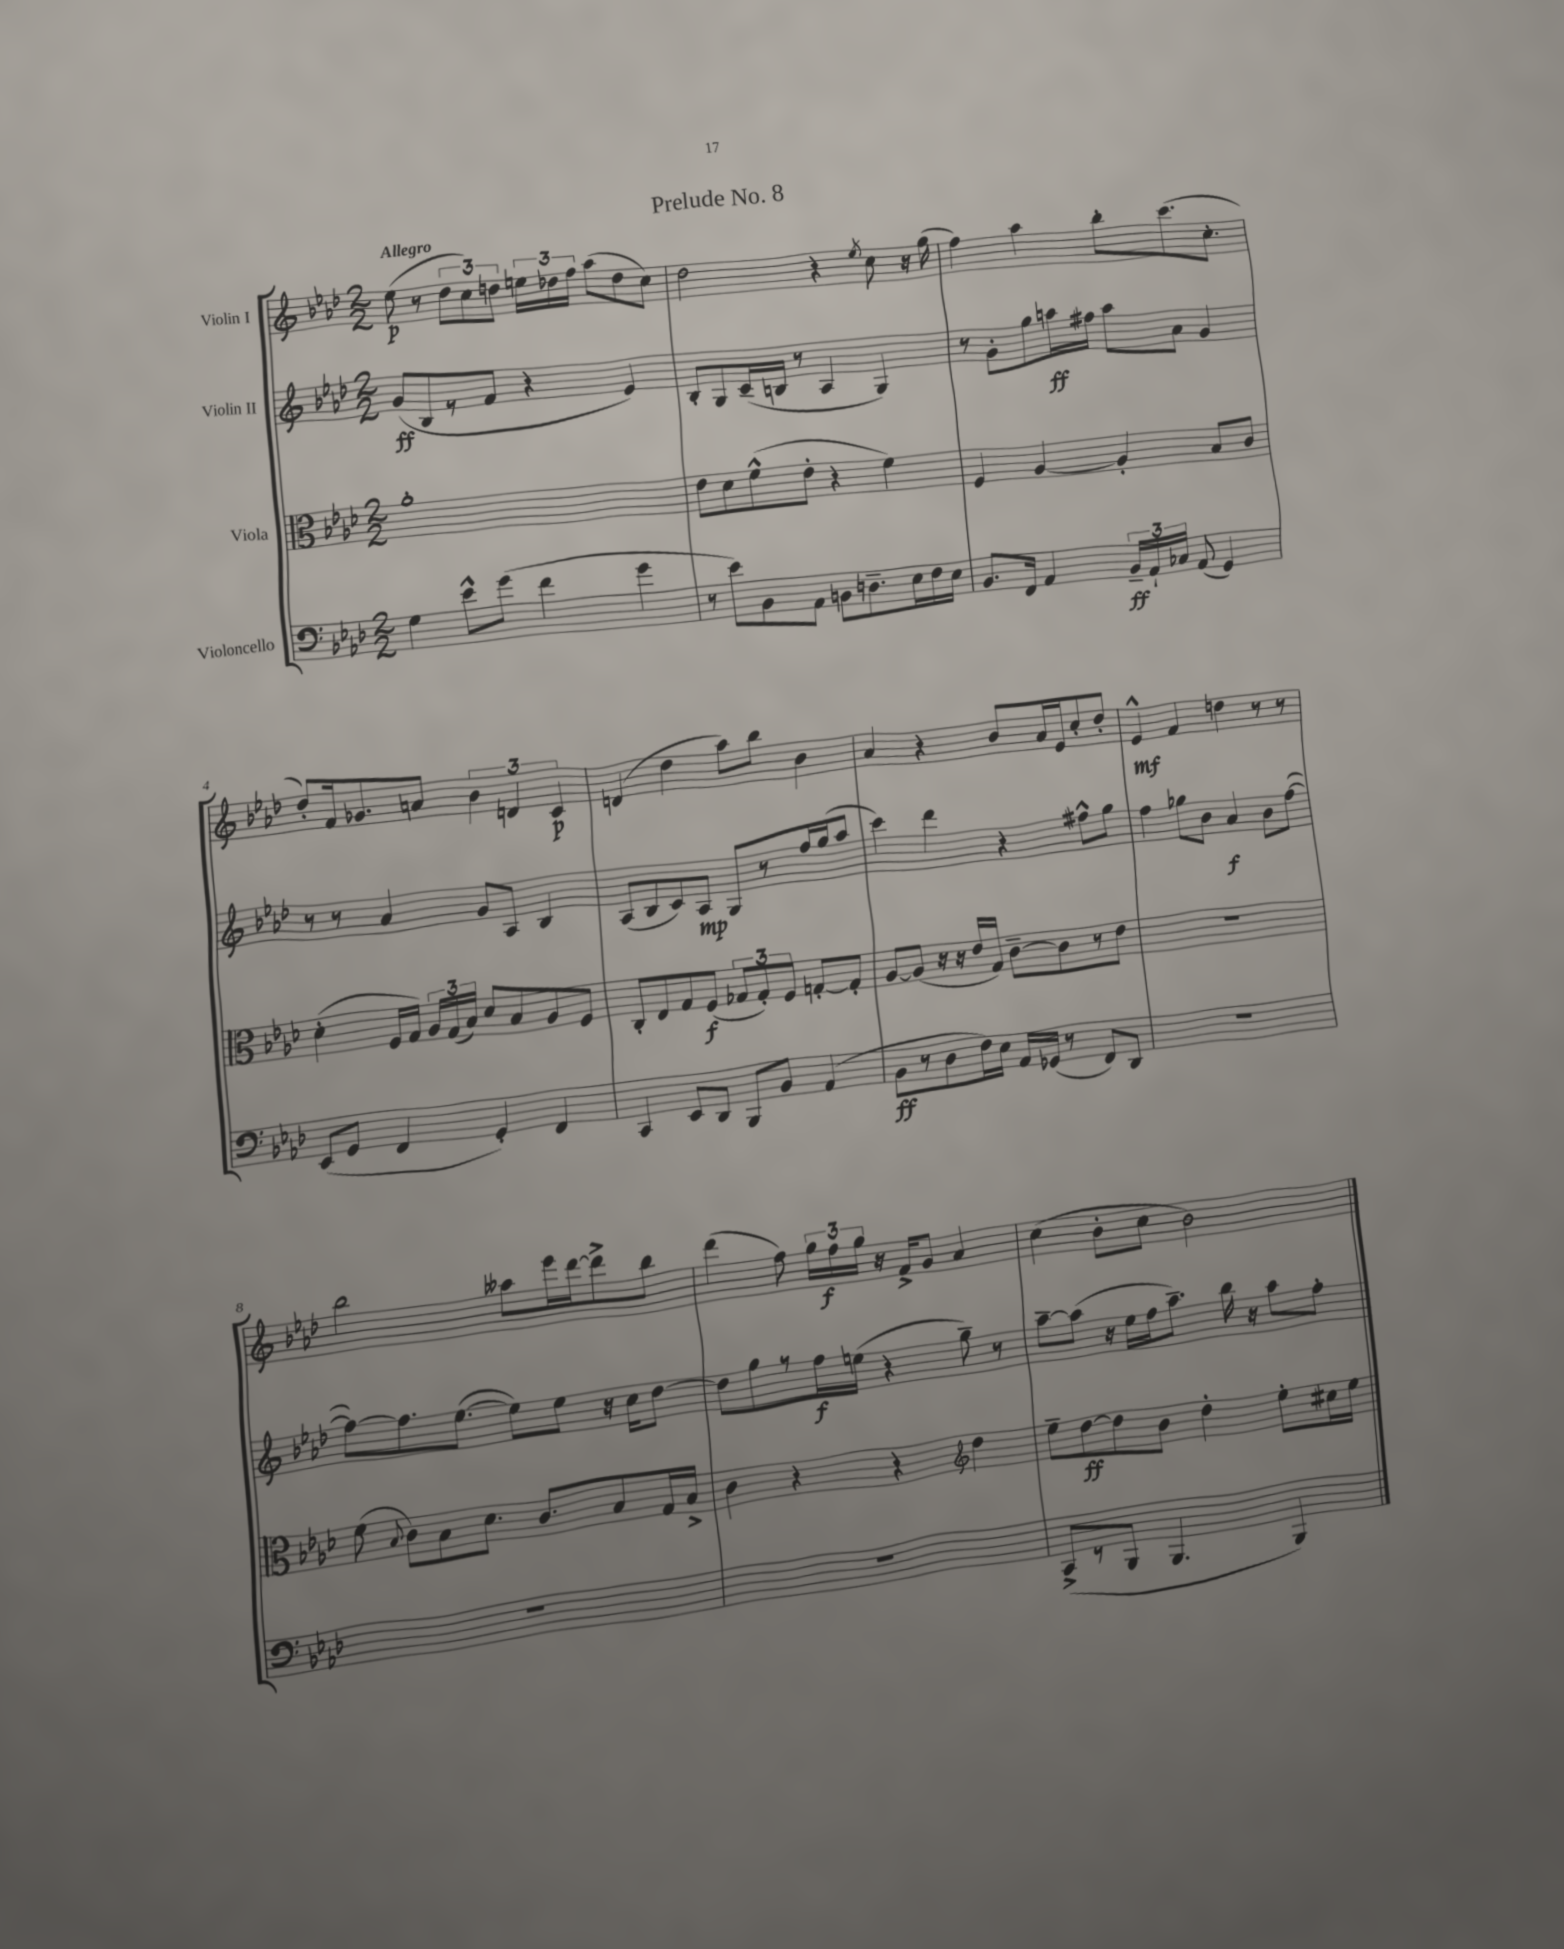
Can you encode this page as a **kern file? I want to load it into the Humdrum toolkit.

**kern	**kern	**kern	**kern
*staff4	*staff3	*staff2	*staff1
*clefF4	*clefC3	*clefG2	*clefG2
*k[b-e-a-d-]	*k[b-e-a-d-]	*k[b-e-a-d-]	*k[b-e-a-d-]
*M2/2	*M2/2	*M2/2	*M2/2
4G	1a-'	(8g	(8ee-
.	.	8B-	8r
8e-^^	.	8r	12dd-
.	.	.	12cc)
(8g	.	8f	.
.	.	.	12dd
4f	.	4r	24ee
.	.	.	24dd-
.	.	.	24ff
.	.	.	(8aa-
4g	.	4e-)	8dd-
.	.	.	8cc)
=	=	=	=
8r	8e-	8B-'	2dd-
8e-)	8d-	8G	.
8BB-	(8f^^	(16c~	.
.	.	16B	.
8AA-	8e-'	8r	.
8BB	4r	4A-	4r
8.D~	.	.	.
.	.	.	8qee-
.	4f)	4G)	8cc
16E-	.	.	.
16F	.	.	16r
16E-	.	.	(16gg
=	=	=	=
8.BB-	4F	8r	4ff)
.	.	8g'	.
16FF	.	.	.
4AA-	[4A-	8gg	4aa-
.	.	16aa	.
.	.	16ff#	.
24BB-~	4A-']	8aa	8bb-'
24AA-`	.	.	.
24C-	.	.	.
(8AA-	.	8a-	(8.ccc
4GG)	8B-	4g	.
.	.	.	8.cc'
.	8c	.	.
=	=	=	=
(8EE-	(4d-'	8r	8dd-')
8GG	.	8r	16f
.	.	.	8.g-
4FF	16F	4a-	.
.	16G)	.	.
.	24A-	.	8a
.	(24G	.	.
.	24B-)	.	.
4GG')	8d-	8g	6b-
.	8B-	8A-	.
.	.	.	6d
4FF	8A-	4B-	.
.	.	.	6c
.	8F	.	.
=	=	=	=
4CC	8C'	(8A-	(4d
.	8E-	8B-	.
8EE-	8G	8c)	4dd-
8DD-	(8F	8A-	.
8BBB-	12G-	8G	8aa-)
.	12G-')	.	.
8BB-	.	8r	8bb-
.	12F	.	.
(4AA-	[8G'	16ff	4b-
.	.	(16gg	.
.	8G']	8aa-	.
=	=	=	=
8BB-	[8A-	4ccc)	4a-
8r	(8A-]	.	.
8D-	16r	4ddd-	4r
.	16r	.	.
16F)	16e-	.	.
16E-	16G)	.	.
16AA-	[8c~	4r	8b-
(16GG-	.	.	.
8r	8c]	.	16a-
.	.	.	16e-
8FF)	8r	8ff#^^	8cc'
8DD-	8e-	8gg	8dd-'
=	=	=	=
1r	1r	4ff	4e-^^
.	.	8gg-	4f
.	.	8b-	.
.	.	4a-	4dd
.	.	8b-	8r
.	.	([8ff	8r
=	=	=	=
1r	(8f	8ff_)	2bb-
.	8qqB-	.	.
.	8c)	8.ff]	.
.	8B-	.	.
.	.	([8.ee-	.
.	8.d-	.	.
.	.	8ee-])	8aa--
.	8.c	.	.
.	.	8ee-	16eee-
.	.	.	[16ddd-
.	8B-	16r	8ddd-^]
.	.	16cc	.
.	16G	[8dd-	8bb-
.	16B-^	.	.
=	=	=	=
1r	4c	8dd-]	(4ddd-
.	.	8gg	.
.	4r	8r	8ff)
.	.	16ff	24gg
.	.	.	24ff
.	.	(16ee	.
.	.	.	24gg
.	4r	4r	16r
.	.	.	16f^
.	.	.	8g
*	*clefG2	*	*
.	4dd-	8gg~)	4a-
.	.	8r	.
=	=	=	=
(8CC^	8ee-~	[8aa-~	(4cc
8r	[8dd-	(8aa-]	.
8BBB-	8dd-]	16r	8b-'
.	.	16ee-	.
4.BBB-	8b-	16ff	8cc
.	.	8.aa-~)	.
.	4dd-'	.	2b-)
.	.	16bb-	.
.	.	16r	.
4BBB-)	8ee-'	8aa-	.
.	16cc#	8ff'	.
.	16ee-	.	.
==	==	==	==
*-	*-	*-	*-
